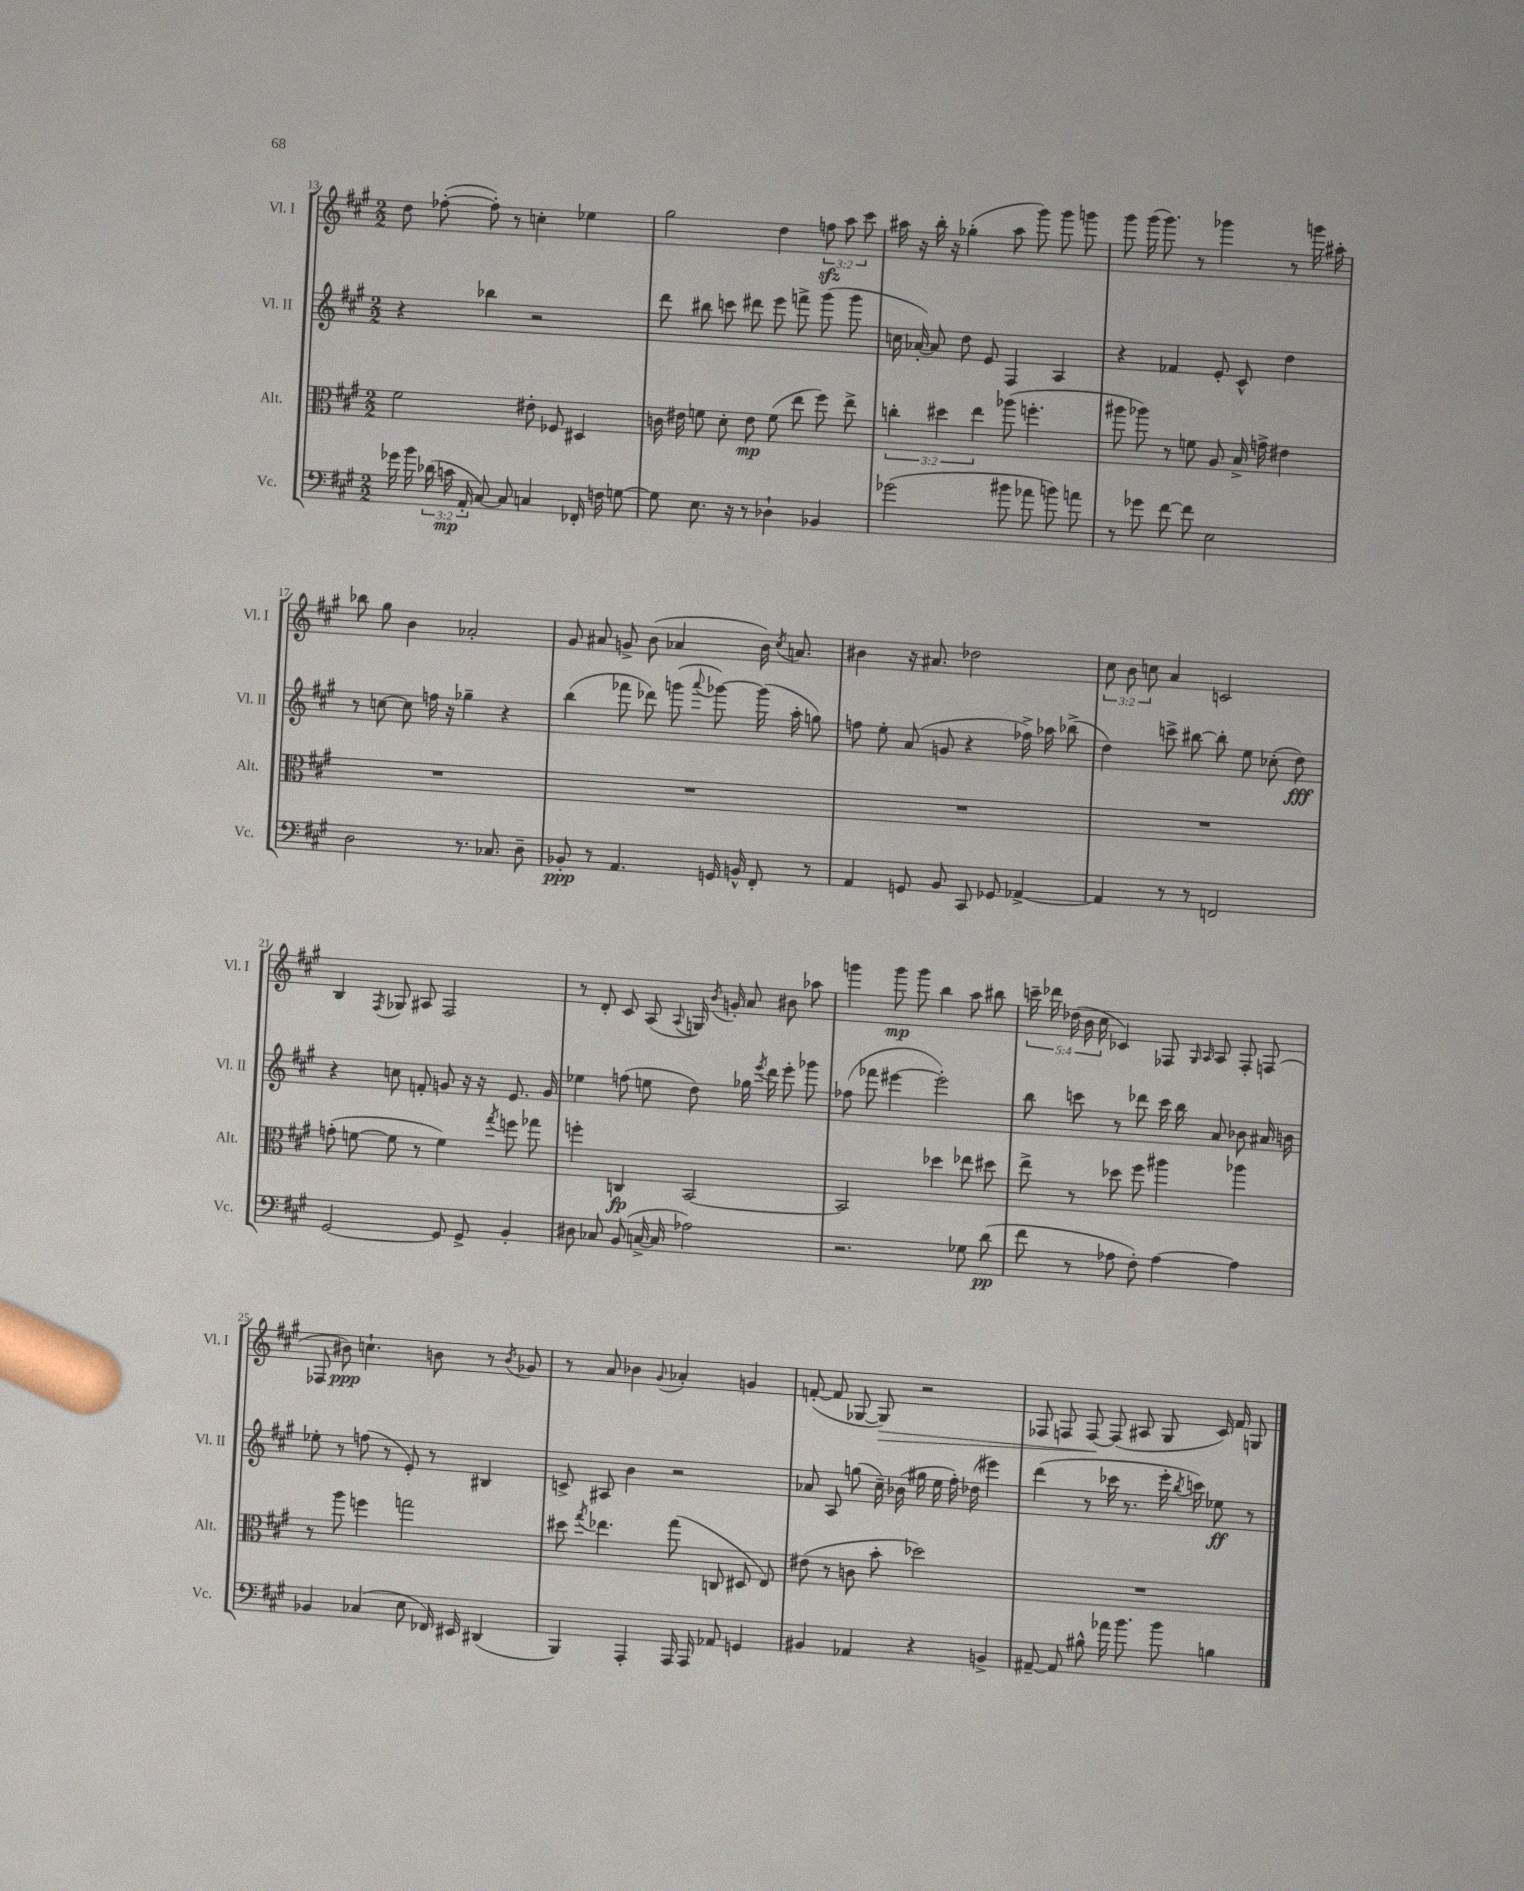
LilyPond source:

<<
\new StaffGroup <<
\new Staff = "s0" \with { instrumentName = "Vl. I" shortInstrumentName = "Vl. I" } {
    \clef treble \key a \major \numericTimeSignature \time 2/2 \override Staff.TupletNumber.text = #tuplet-number::calc-fraction-text
    \autoBeamOff d''8 fes''8~-.( fes''8-.) r8 c''4-. ees''4 |
    gis''2 d''4 \tuplet 3/2 { f''8\sfz a''8 cis'''8 } |
    ais''16 r16 b''16-. r16 ges''4-.( ais''8 gis'''8) gis'''8 g'''8 |
    gis'''8 gis'''16( gis'''8.) r8 ges'''4 r8 g'''16 ais''16-. |
    bes''8 gis''8 b'4 aes'2-. |
    gis'8 ais'8 g'8-> b'8( aes'4 b'16) \acciaccatura { cis''8 } a'8. |
    bis'4 r16 ais'8. des''2 |
    \tuplet 3/2 { cis''8 b'8 c''8 } a'4 c'2 |
    b4 \acciaccatura { fis8 } ges8 ais8 fis2 |
    r8 d'8-. cis'8 a8( \appoggiatura { a8 } g16) \acciaccatura { b'8 } g'16-. a'8 bis'8 aes''8 |
    g'''4 g'''8\mp g'''8 b''4 a''8 bis''8 |
    \tuplet 5/4 { c'''16-- des'''16 des''16( b'16 cis''16 } ces'4) fes8 \grace { gis16 a16 } a8 fes8-. f8( |
    fes8 bis'8\ppp) c''4.-! b'8 r8 \acciaccatura { b'8 } ges'8 |
    r8 a'8 bes'4 \appoggiatura { gis'8 } aes'4-. g'4 |
    f'8~-.( f'8 ges8~ ges8\>) r2 |
    fes8 f8 f8~\! f8( ais8 gis8 cis'16) fis'16 g8 \bar "|." |
}
\new Staff = "s1" \with { instrumentName = "Vl. II" shortInstrumentName = "Vl. II" } {
    \clef treble \key a \major \numericTimeSignature \time 2/2
    \autoBeamOff r4 bes''4 r2 |
    d'''8 bis''8 c'''8 dis'''8 e'''8 f'''8-> gis'''8( gis'''8 |
    c''16 aes'16~-.) aes'8 d''8 e'8 fis4 a4 |
    r4 fes'4 e'8-. cis'8-^ d''4 |
    r8 c''8~ c''8 f''16 r16 ges''4-- r4 |
    b''4( fes'''8 des'''8) g'''8( \appoggiatura { a'''8 } ges'''8~) ges'''16( a''16-. g''8) |
    f''8 e''8-. a'8( g'8 r4 fes''16->) aes''16 bes''8->( |
    d''4) c'''8-> bis''8~ bis''8-. e''8 ces''8-.( d''8\fff) |
    r4 c''8 f'8-. g'8 r16 r16 e'8. g'16 |
    ees''4 f''8( e''8 d''8) ges''16 \acciaccatura { e'''8 } d'''16 e'''8-. ges'''8 |
    fes''8( fes'''8 eis'''4~ eis'''2-.) |
    b''8 c'''8 r8 des'''8 c'''16 b''16 a'8 bes'8 ais'16 b'16 |
    ees''8-. r8 f''8( r8 e'8-.) r8 bis4 |
    c'8-> ais8 b'4 r2 |
    aes'8 a8 g''8( cis''16--) bes'16( gis''16 e''16 fis''16-.) des''16( eis'''4) |
    d'''4( r8 ces'''16 r8. e'''16-. \acciaccatura { b''8 } c'''16) ees''8\ff r8 \bar "|." |
}
\new Staff = "s2" \with { instrumentName = "Alt." shortInstrumentName = "Alt." } {
    \clef alto \key a \major \numericTimeSignature \time 2/2 \override Staff.TupletNumber.text = #tuplet-number::calc-fraction-text
    \autoBeamOff fis'2 eis'8-. fes8 dis4 |
    c'16 eis'16 f'8 d'8-. eis'8\mp f'8( e''8 fis''8) e''8-> |
    \tuplet 3/2 { c''4-. dis''4 e''4 } aes''8( f''4.-. |
    ais''8 aes''8) r8 f'8 a8 b16-> g'16-> eis'4 |
    R1 |
    R1 |
    R1 |
    R1 |
    g'8-.( f'8~ f'8 r8 f'4) \acciaccatura { gis''8 } f''8 ges''8 |
    f''4-. c4\fp b,2~ |
    b,2 des''4 ees''8 dis''8 |
    e''8-> r8 des''8 fis''8 ais''4 aes''4 |
    r8 a''8 f''4 g''2 |
    dis''8 \acciaccatura { gis''8 } ees''4. gis''8( c8 dis8 e8) |
    eis'8( r8 c'8 b'8-. des''2) |
    R1 \bar "|." |
}
\new Staff = "s3" \with { instrumentName = "Vc." shortInstrumentName = "Vc." } {
    \clef bass \key a \major \numericTimeSignature \time 2/2 \override Staff.TupletNumber.text = #tuplet-number::calc-fraction-text
    \autoBeamOff ges'16 b'16 \tuplet 3/2 { des'16( c'16\mp a,16-. } cis8~) cis8 c4 fes,16-. f16 g8~ |
    g8 e8. r16 r8 des4-! bes,4 |
    ges'2( bis'8 aes'8 b'8) a'8 |
    r8 ges'8 fis'8~ fis'8 e2 |
    d2 r8. ces8. d8-- |
    bes,8-.\ppp r8 a,4. g,16 b,16-^ fis,8-. r8 |
    a,4 g,8 b,8 cis,8 ges,8 aes,4~-> |
    aes,4 r8 r8 f,2 |
    gis,2~ gis,8 gis,8-> b,4-. |
    dis8 ces8 b,8( c16~-> c16 aes2) |
    r2. ges8 d'8\pp( |
    fis'8 r8 aes8 fis8-.) aes4~ aes4 |
    bes,4 ces4( e8 fes,16) eis,16 dis,4( |
    b,,4) a,,4-. a,,16 a,,16 aes,8 g,4 |
    bis,4 aes,4 r4 b,4-> |
    ais,8~-- ais,8 bis8-^ aes'16 b'8. b'8 b4 \bar "|." |
}
>>
>>
\layout { \context { \Score currentBarNumber = #13 } }
